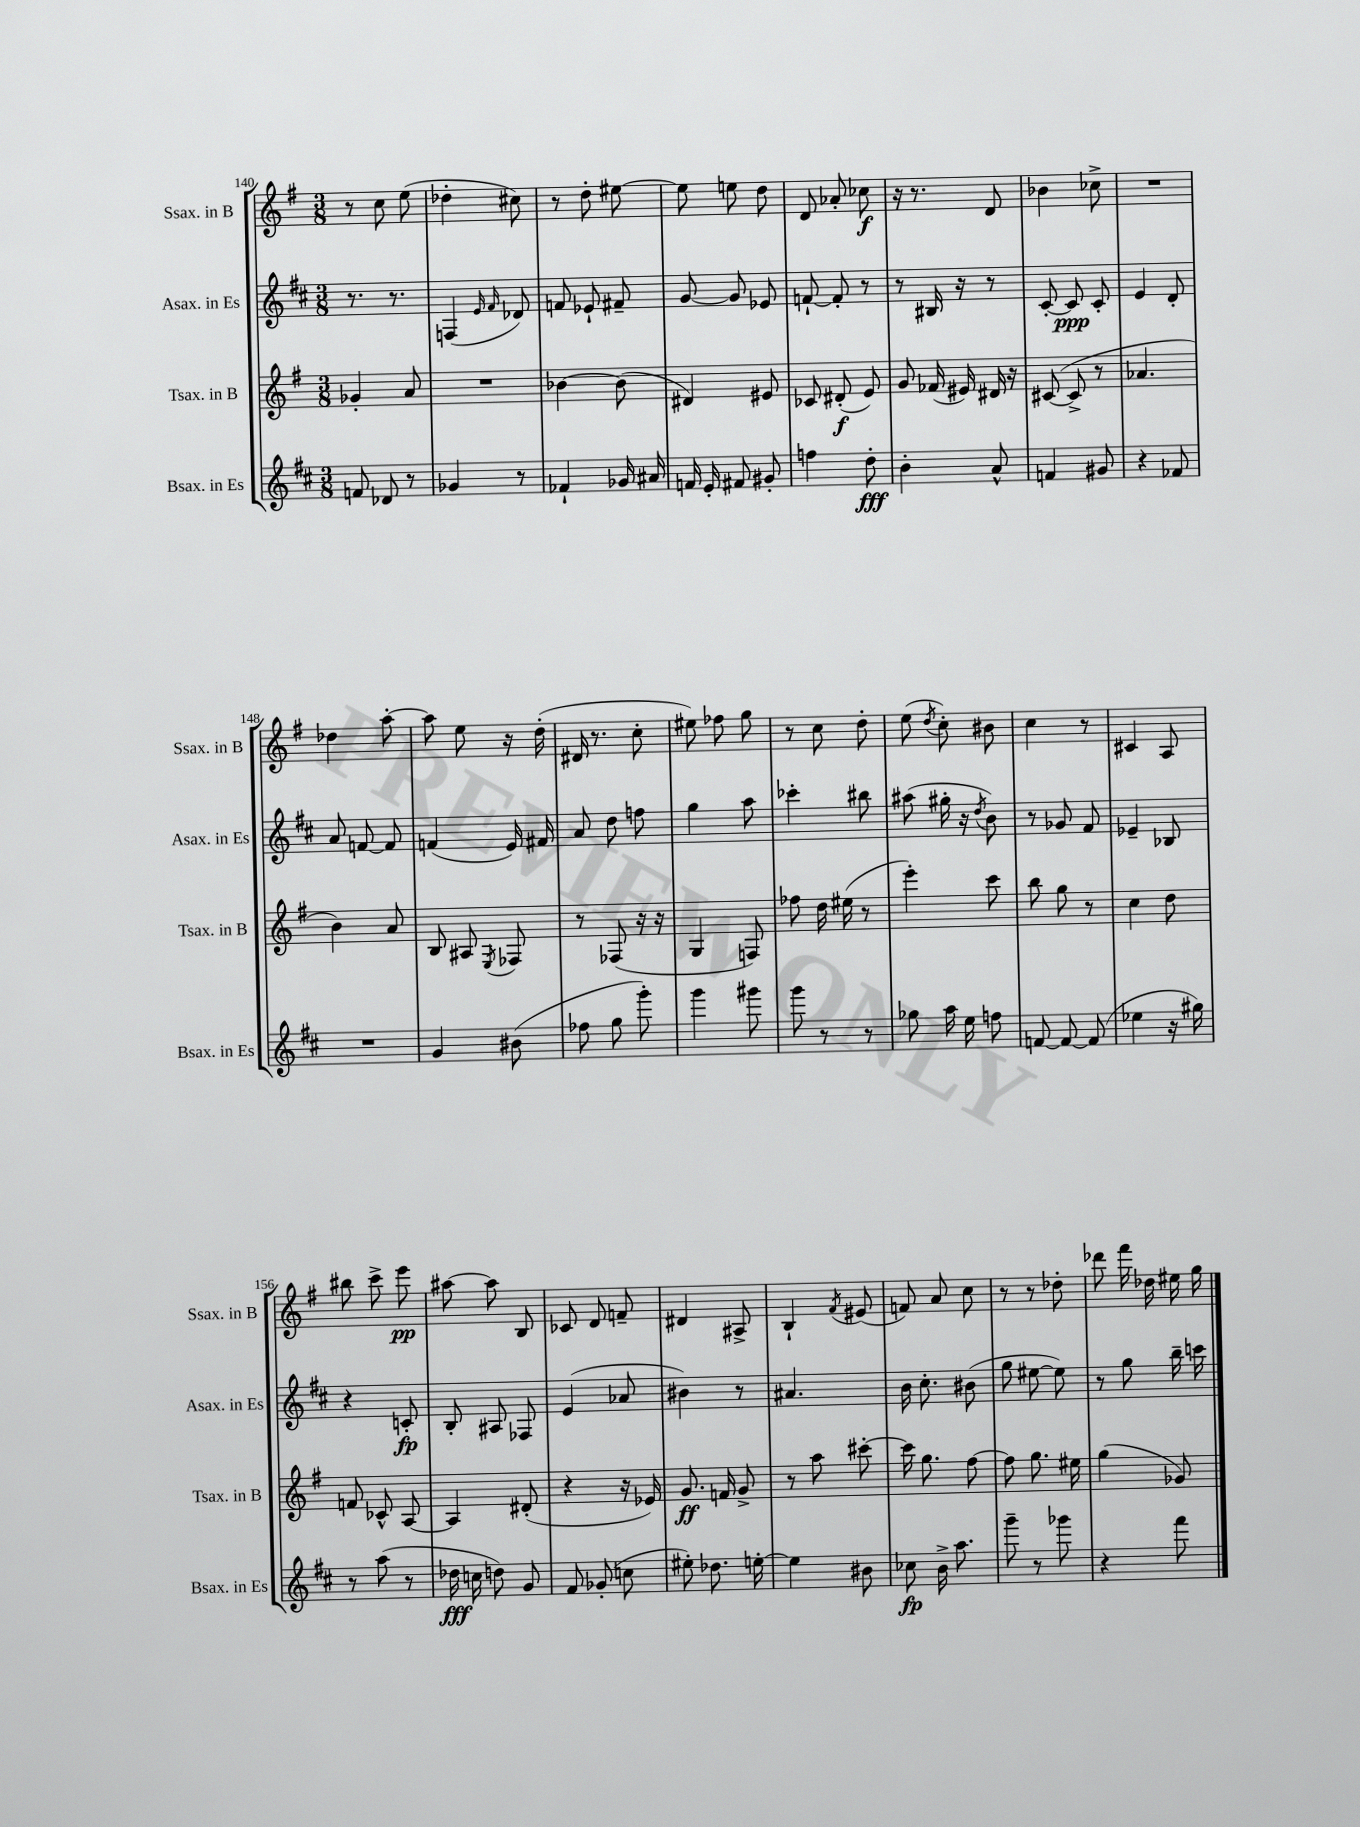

**kern	**dynam	**kern	**dynam	**kern	**dynam	**kern	**dynam
*part4	*part4	*part3	*part3	*part2	*part2	*part1	*part1
*staff4	*staff4	*staff3	*staff3	*staff2	*staff2	*staff1	*staff1
*I"Bsax. in Es	*	*I"Tsax. in B	*	*I"Asax. in Es	*	*I"Ssax. in B	*
*I'Bsax. in Es	*	*I'Tsax. in B	*	*I'Asax. in Es	*	*I'Ssax. in B	*
*clefG2	*	*clefG2	*	*clefG2	*	*clefG2	*
*k[f#c#]	*	*k[f#]	*	*k[f#c#]	*	*k[f#]	*
*M3/8	*	*M3/8	*	*M3/8	*	*M3/8	*
=140	=140	=140	=140	=140	=140	=140	=140
8fn/	.	4g-X'/	.	8.r	.	8r	.
8d-X/	.	.	.	.	.	8cc\	.
.	.	.	.	8.r	.	.	.
8r	.	8a/	.	.	.	(8ee\	.
=141	=141	=141	=141	=141	=141	=141	=141
4g-X/	.	4.r	.	(4Fn/	.	4dd-X'\	.
.	.	.	.	16qqe/	.	.	.
.	.	.	.	16qqf#/	.	.	.
8r	.	.	.	8d-X/)	.	8cc#X\)	.
=142	=142	=142	=142	=142	=142	=142	=142
4f-X`/	.	[4b-X\	.	8fn/	.	8r	.
.	.	.	.	8e-X`/	.	8dd'\	.
16g-X/	.	(8b-\]	.	8f#X~/	.	[8ee#X\	.
16a#X/	.	.	.	.	.	.	.
=143	=143	=143	=143	=143	=143	=143	=143
16fn/	.	4d#X/)	.	[8g/	.	8ee#\]	.
16e'/	.	.	.	.	.	.	.
8f#X/	.	.	.	8g/]	.	8een\	.
8g#X'/	.	8e#X/	.	8e-X/	.	8dd\	.
=144	=144	=144	=144	=144	=144	=144	=144
4ffn\	.	8c-X/	.	[8fn`/	.	8d/	.
.	.	(8d#X'/	f	8f'/]	.	8a-X'/	.
8dd'\	fff	8e/)	.	8r	.	8cc-X\	f
=145	=145	=145	=145	=145	=145	=145	=145
4b'\	.	8g/	.	8r	.	16r	.
.	.	.	.	.	.	8.r	.
.	.	(16f-X/	.	16B#X/	.	.	.
.	.	16e#X/)	.	16r	.	.	.
8a^^/	.	16d#X/	.	8r	.	8d/	.
.	.	16r	.	.	.	.	.
=146	=146	=146	=146	=146	=146	=146	=146
4fn/	.	([8c#X/	.	[8c#'/	.	4b-X\	.
.	.	8c#^/]	.	8c#/]	ppp	.	.
8g#X/	.	8r	.	8c#'/	.	8cc-X^\	.
=147	=147	=147	=147	=147	=147	=147	=147
4r	.	4.a-X/	.	4e/	.	4.r	.
8f-X/	.	.	.	8d'/	.	.	.
!!LO:LB:g=z
=148	=148	=148	=148	=148	=148	=148	=148
4.r	.	4b\)	.	8a/	.	4dd-X\	.
.	.	.	.	[8fn/	.	.	.
.	.	8a/	.	8f/]	.	[8aa'\	.
=149	=149	=149	=149	=149	=149	=149	=149
4g/	.	8B/	.	(4fn/	.	8aa\]	.
.	.	8A#X/	.	.	.	8ee\	.
.	.	8qE/	.	.	.	.	.
(8b#X\	.	8F-X/	.	16e/)	.	16r	.
.	.	.	.	16f#X/	.	(16dd'\	.
=150	=150	=150	=150	=150	=150	=150	=150
8ff-X\	.	8r	.	8a/	.	16d#X/	.
.	.	.	.	.	.	8.r	.
8gg\	.	(8F-X/	.	8dd\	.	.	.
8ggg'\)	.	16r	.	8ffn\	.	8cc'\	.
.	.	16r	.	.	.	.	.
=151	=151	=151	=151	=151	=151	=151	=151
4ggg\	.	4G/	.	4gg\	.	8ee#X\)	.
.	.	.	.	.	.	8ff-X\	.
8ggg#X\	.	8Fn/)	.	8aa\	.	8gg\	.
=152	=152	=152	=152	=152	=152	=152	=152
8ggg\	.	8ff-X\	.	4ccc-X'\	.	8r	.
8r	.	16dd\	.	.	.	8cc\	.
.	.	(16ee#X\	.	.	.	.	.
8r	.	8r	.	8bb#X\	.	8dd'\	.
=153	=153	=153	=153	=153	=153	=153	=153
8gg-X\	.	4eee'\)	.	(8aa#X\	.	(8ee\	.
.	.	.	.	.	.	8qdd/	.
16aa\	.	.	.	16gg#X'\	.	8cc'\)	.
16ee\	.	.	.	16r	.	.	.
.	.	.	.	8qdd/	.	.	.
8ffn\	.	8ccc\	.	8b\)	.	8b#X\	.
=154	=154	=154	=154	=154	=154	=154	=154
[8fn/	.	8bb\	.	8r	.	4cc\	.
8f/_	.	8gg\	.	8g-X/	.	.	.
(8f/]	.	8r	.	8f#/	.	8r	.
=155	=155	=155	=155	=155	=155	=155	=155
4ee-X\	.	4cc\	.	4e-X~/	.	4c#X/	.
16r	.	8dd\	.	8B-X/	.	8A/	.
16gg#X\)	.	.	.	.	.	.	.
!!LO:LB:g=z
=156	=156	=156	=156	=156	=156	=156	=156
8r	.	8fn/	.	4r	.	8bb#X\	.
(8aa\	.	8c-X^^/	.	.	.	8ccc^\	.
8r	.	[8A/	.	8cn'/	fp	8eee\	pp
=157	=157	=157	=157	=157	=157	=157	=157
16dd-X\	fff	4A/]	.	8B'/	.	[8aa#X\	.
16ccn\	.	.	.	.	.	.	.
8ddn\)	.	.	.	8A#X/	.	8aa#\]	.
8g/	.	(8d#X'/	.	8F-X/	.	8B/	.
=158	=158	=158	=158	=158	=158	=158	=158
8f#/	.	4r	.	(4e/	.	8c-X/	.
(8g-X'/	.	.	.	.	.	8d/	.
8ccn\	.	16r	.	8a-X/	.	8fn~/	.
.	.	16e-X/)	.	.	.	.	.
=159	=159	=159	=159	=159	=159	=159	=159
8ee#X'\)	.	8.g/	ff	4b#X\)	.	4d#X/	.
8.dd-X\	.	.	.	.	.	.	.
.	.	16fn/	.	.	.	.	.
.	.	8g^/	.	8r	.	8A#X^/	.
[16een'\	.	.	.	.	.	.	.
=160	=160	=160	=160	=160	=160	=160	=160
4ee\]	.	8r	.	4.a#X/	.	4B`/	.
.	.	8aa\	.	.	.	.	.
.	.	.	.	.	.	8qf#/	.
8b#X\	.	[8ccc#X'\	.	.	.	(8e#X/	.
=161	=161	=161	=161	=161	=161	=161	=161
8cc-X\	fp	16ccc#\]	.	16b\	.	8fn/)	.
.	.	8.gg\	.	8.cc#'\	.	.	.
16b^\	.	.	.	.	.	8a/	.
8.aa\	.	.	.	.	.	.	.
.	.	[8ff#\	.	(8b#X\	.	8cc\	.
=162	=162	=162	=162	=162	=162	=162	=162
8ggg~\	.	8ff#\]	.	8gg\	.	8r	.
8r	.	8.gg\	.	[8ee#X\	.	8r	.
8ggg-X\	.	.	.	8ee#\])	.	8dd-X'\	.
.	.	16ee#X\	.	.	.	.	.
=163	=163	=163	=163	=163	=163	=163	=163
4r	.	(4gg\	.	8r	.	8ddd-X\	.
.	.	.	.	8gg\	.	16fff#\	.
.	.	.	.	.	.	16dd-X\	.
8fff#\	.	8g-X/)	.	16bb~\	.	16ee#X\	.
.	.	.	.	16cccn\	.	16gg\	.
==	==	==	==	==	==	==	==
*-	*-	*-	*-	*-	*-	*-	*-
